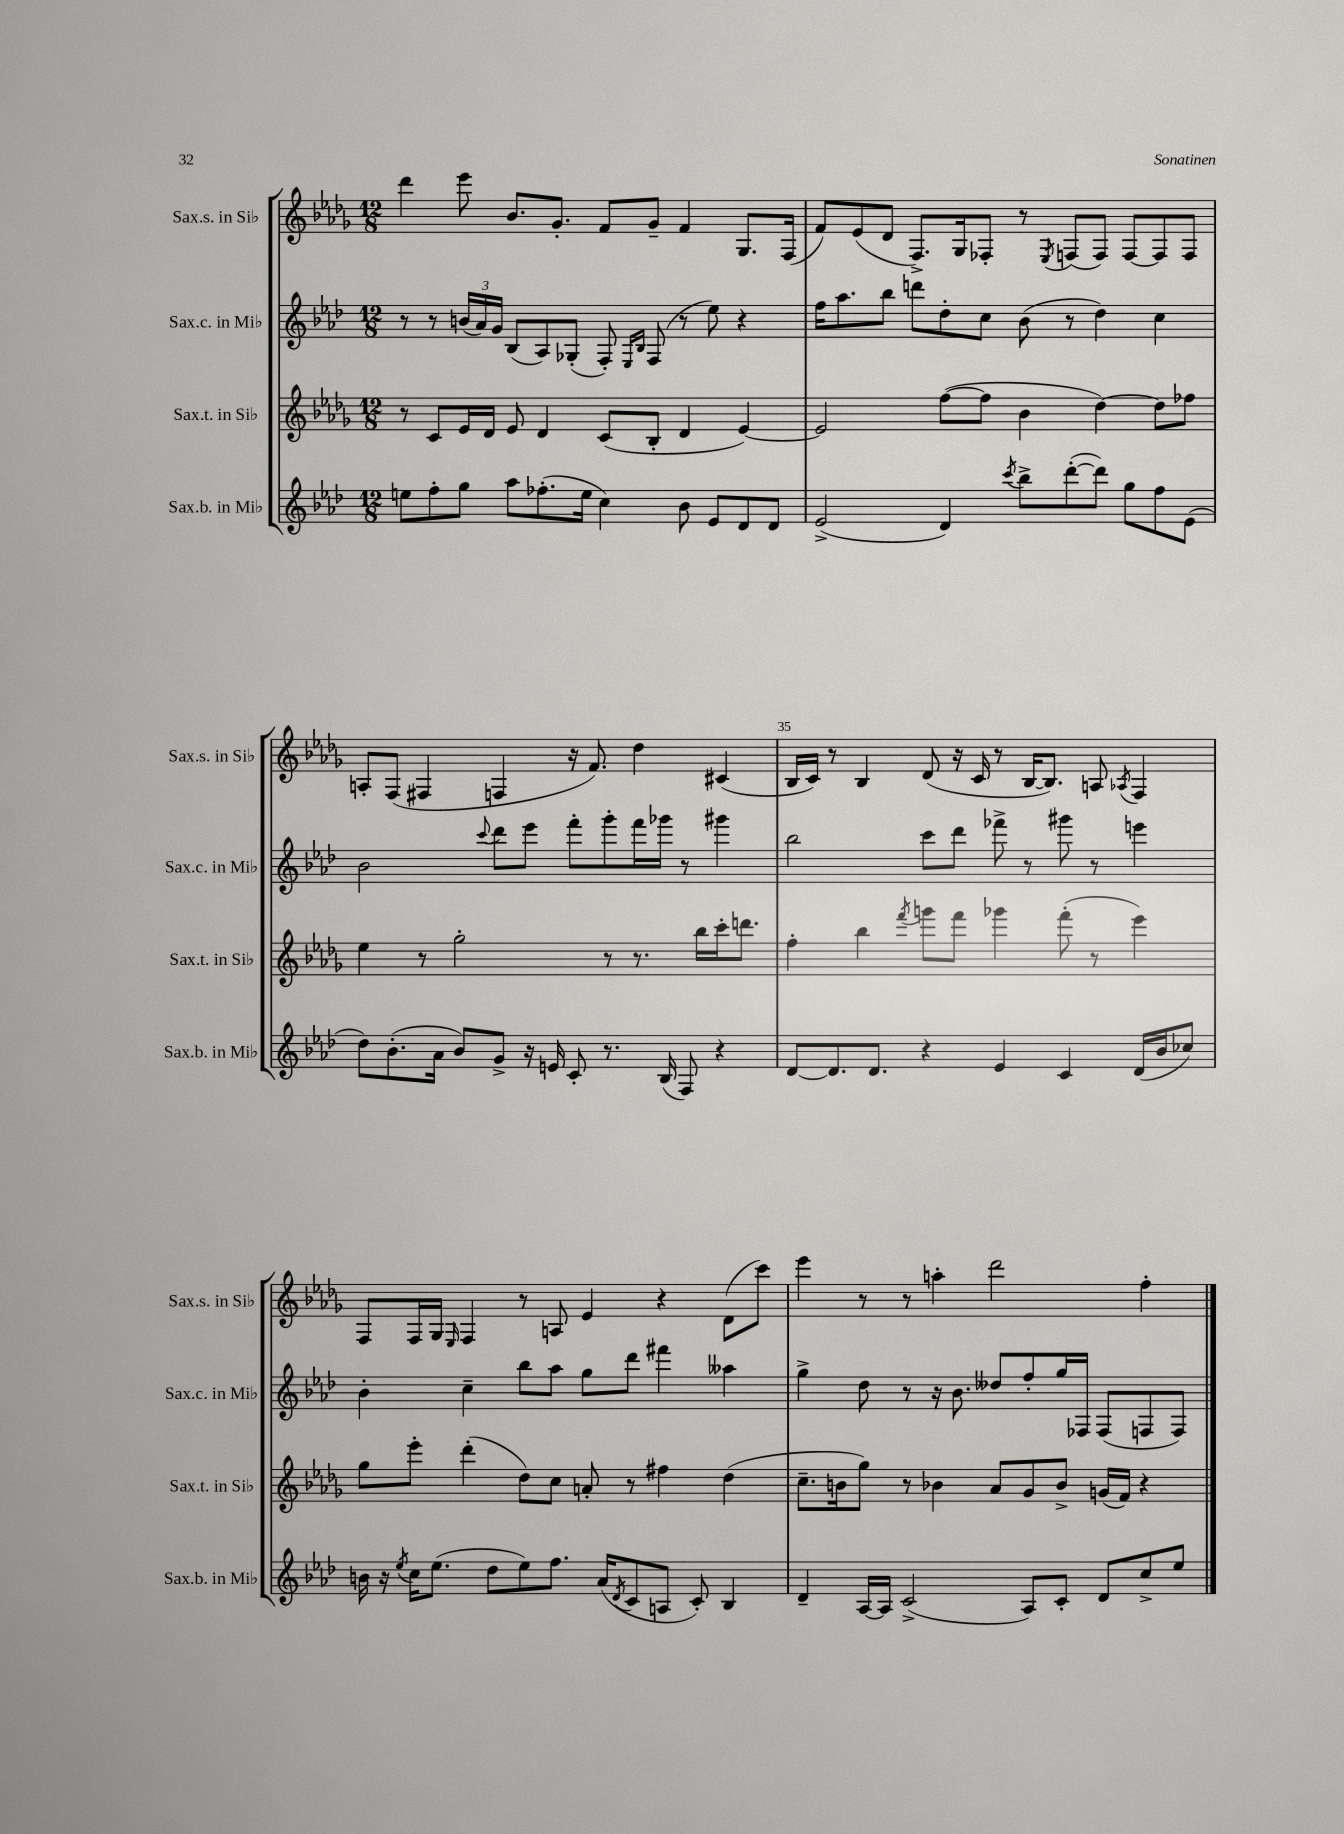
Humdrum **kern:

**kern	**kern	**kern	**kern
*part4	*part3	*part2	*part1
*staff4	*staff3	*staff2	*staff1
*I"Sax.b. in Mi♭	*I"Sax.t. in Si♭	*I"Sax.c. in Mi♭	*I"Sax.s. in Si♭
*I'Sax.b. in Mi♭	*I'Sax.t. in Si♭	*I'Sax.c. in Mi♭	*I'Sax.s. in Si♭
*clefG2	*clefG2	*clefG2	*clefG2
*k[b-e-a-d-]	*k[b-e-a-d-g-]	*k[b-e-a-d-]	*k[b-e-a-d-g-]
*M12/8	*M12/8	*M12/8	*M12/8
=32	=32	=32	=32
8een\L	8r	8r	4ddd-\
8ff'\	8c/L	8r	.
8gg\J	16e-/L	(24bn/LL	8eee-\
.	.	24a-/)	.
.	16d-/JJ	.	.
.	.	24g/JJ	.
8aa-\L	8e-/	(8B-/L	8.b-/L
(8.ff-X'\	4d-/	8A-/)	.
.	.	.	8.g-'/J
.	.	(8G-X'/J	.
16ee\Jk	.	.	.
4cc\)	(8c/L	8F'/)	8f/L
.	.	16qqE-/LL	.
.	.	16qqB-/JJ	.
.	8B-'/J	(8F/	8g-~/J
8b-\	4d-/	8r	4f/
8e-/L	.	8ee-\)	.
8d-/	[4e-/)	4r	8.G-/L
8d-/J	.	.	.
.	.	.	(16F/Jk
=33	=33	=33	=33
(2e-^/	2e-/]	16ff\KL	8f/L)
.	.	8.aa-\	.
.	.	.	(8e-/
.	.	8bb-\J	8d-/J
.	.	8dddn\L	8.F^/L)
4d-/)	([8ff\L	8dd-'\	.
.	.	.	16G-/k
.	8ff\J]	8cc\J	8F-X'/J
8qccc/	.	.	.
8bb-^\L	4b-\	(8b-\	8r
.	.	.	8qE-/
([8ddd-'\	.	8r	(8Fn/L
8ddd-\J])	[4dd-\)	4dd-\)	8F/J)
8gg\L	.	.	[8F/L
8ff\	8dd-\L]	4cc\	8F/]
(8e-\J	8ff-X\J	.	8F/J
!!LO:LB:g=z
=34	=34	=34	=34
8dd-\L)	4ee-\	2b-\	8An'/L
(8.b-'\	.	.	(8F/J
.	8r	.	4F#X/
16a-\Jk	.	.	.
8b-/L)	2gg-'\	.	.
.	.	8qqccc/	.
8g^/J	.	8ddd-\L	4Fn/
16r	.	8eee-\J	.
16en/	.	.	.
8c'/	.	8fff'\L	16r
.	.	.	8.f/)
8.r	8r	8ggg'\	.
.	8.r	16fff\L	4dd-\
(16B-/	.	16ggg-X\JJ	.
8F/)	.	8r	.
.	16bb-\LL	.	.
4r	16ccc'\J	4ggg#X\	(4c#X/
.	8.dddn\J	.	.
=35	=35	=35	=35
[8d-/L	4ff'\	2bb-\	16B-/LL
.	.	.	16c/JJ)
8.d-/]	.	.	8r
.	4bb-\	.	4B-/
8.d-/J	.	.	.
.	8qfff/	.	.
4r	8gggn\L	8ccc\L	(8d-/
.	8fff\J	8ddd-\J	16r
.	.	.	16c/
4e-/	4ggg-X\	8fff-X^\	8r
.	.	8r	[16B-/KL
.	.	.	8.B-/J])
4c/	(8fff'\	8ggg#X\	.
.	8r	8r	8An/
.	.	.	8qA-X/
(16d-/LL	4eee-\)	4eeen\	4F/
16b-/J	.	.	.
8cc-X/J)	.	.	.
!!LO:LB:g=z
=36	=36	=36	=36
16bn\	8gg-\L	4b-'\	8F/L
16r	.	.	.
8qee-/	.	.	.
16cc\KL	8eee-'\J	.	16F/L
(8.ee-\J	.	.	16G-/JJ
.	.	.	16qqE-/
.	(4ddd-'\	4cc~\	4F/
8dd-\L	.	.	.
8ee-\)	8dd-\L)	8bb-\L	8r
8.ff\J	8cc\J	8aa-\J	8An/
.	8an'/	8gg\L	4e-/
(16a-/KL	.	.	.
8qd-/	.	.	.
8c/	8r	8ddd-\J	.
8An/J	4ff#X\	4fff#X\	4r
8c'/)	.	.	.
4B-/	(4dd-\	4aa--X\	(8d-\L
.	.	.	8ccc\J)
=37	=37	=37	=37
4d-~/	8.cc~\L	4gg^\	4eee-\
.	16bn\k	.	.
[16A-/LL	8gg-\J)	8dd-\	8r
16A-/JJ]	.	.	.
(2c^/	8r	8r	8r
.	4b-X\	16r	4aan'\
.	.	8.b-\	.
.	8a-/L	8dd--X/L	2ddd-\
8A-/L)	8g-/	8ff'/	.
8c'/J	8b-^/J	16gg/L	.
.	.	16F-X/JJ	.
8d-/L	(16gn/LL	(8F-/L	.
.	16f/JJ)	.	.
8cc^/	4r	8Fn/	4ff'\
8ee-/J	.	8F/J)	.
==	==	==	==
*-	*-	*-	*-
